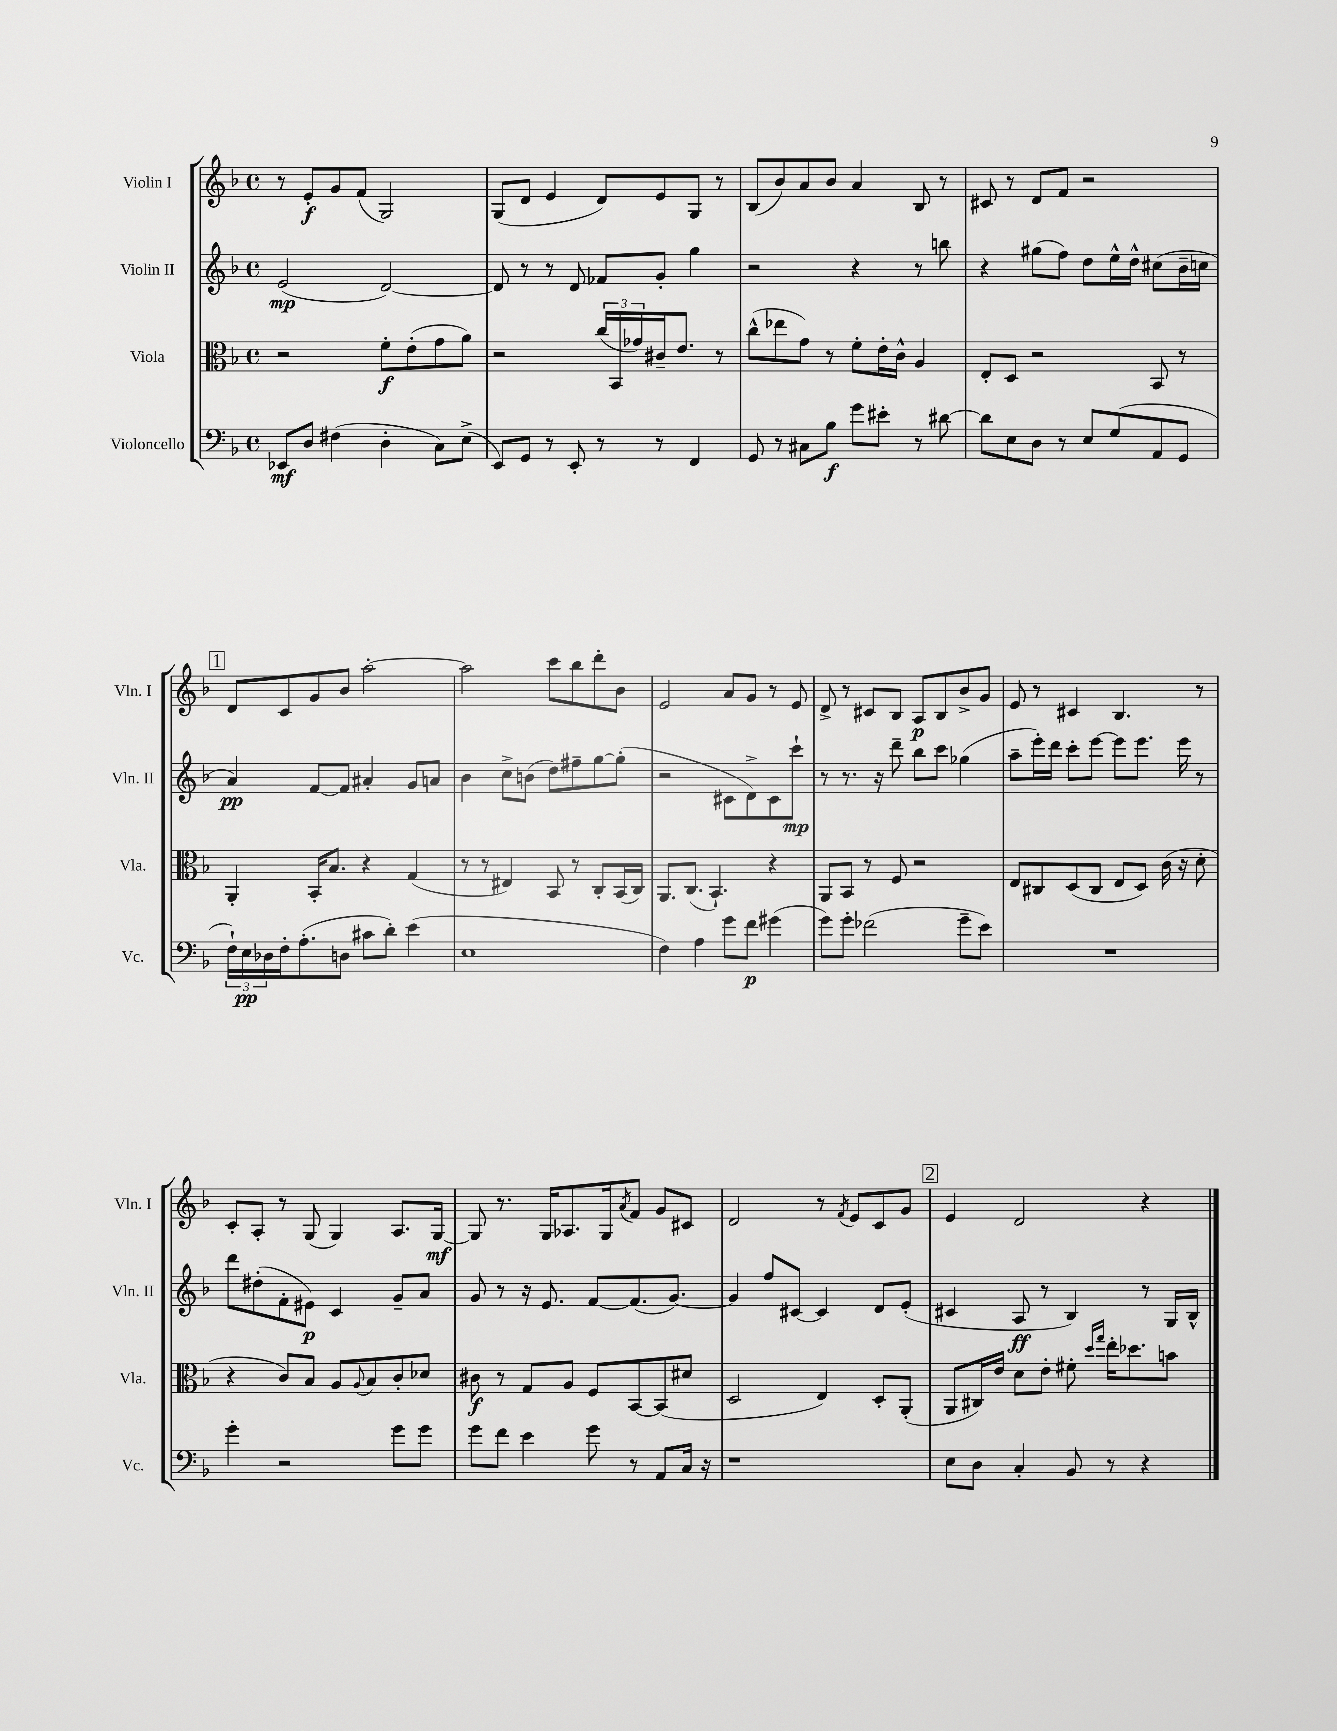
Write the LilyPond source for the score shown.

<<
\new StaffGroup <<
\new Staff = "s0" \with { instrumentName = "Violin I" shortInstrumentName = "Vln. I" } {
    \clef treble \key f \major \defaultTimeSignature \time 4/4
    r8 e'8-.\f g'8 f'8( g2) |
    g8( d'8 e'4 d'8) e'8 g8 r8 |
    bes8( bes'8) a'8 bes'8 a'4 bes8 r8 |
    cis'8 r8 d'8 f'8 r2 |
    \mark \markup { \box "1" } d'8 c'8 g'8 bes'8 a''2~-. |
    a''2 c'''8 bes''8 d'''8-. bes'8 |
    e'2 a'8 g'8 r8 e'8 |
    d'8-> r8 cis'8 bes8 a8\p bes8 bes'8-> g'8 |
    e'8 r8 cis'4 bes4. r8 |
    c'8-. a8-. r8 g8( g4) a8. g16~\mf |
    g8 r8. g16 aes8. g16 \acciaccatura { a'8 } f'8 g'8 cis'8 |
    d'2 r8 \acciaccatura { f'8 } e'8 c'8 g'8 |
    \mark \markup { \box "2" } e'4 d'2 r4 \bar "|." |
}
\new Staff = "s1" \with { instrumentName = "Violin II" shortInstrumentName = "Vln. II" } {
    \clef treble \key f \major \defaultTimeSignature \time 4/4
    e'2\mp( d'2~) |
    d'8 r8 r8 d'8 fes'8 g'8-. g''4 |
    r2 r4 r8 b''8 |
    r4 gis''8( f''8) d''8 e''16-^ d''16-^ cis''8( bes'16-- c''16 |
    \mark \markup { \box "1" } a'4\pp) f'8~ f'8 ais'4-. g'8 a'8 |
    bes'4 c''8-> b'8( d''8) fis''8-- g''8~ g''8-.( |
    r2 cis'8 d'8->) cis'8 c'''8-!\mp |
    r8 r8. r16 d'''8-- bes''8 c'''8 ges''4( |
    a''8-- e'''16-.) d'''16 c'''8-. e'''8~ e'''8 e'''8. e'''16 r8 |
    d'''8 dis''8-.( f'8-. eis'8\p) c'4 g'8-- a'8 |
    g'8 r8 r16 e'8. f'8~ f'8.( g'8.~) |
    g'4 f''8 cis'8~ cis'4 d'8 e'8-.( |
    \mark \markup { \box "2" } cis'4 a8\ff r8 bes4) r8 g16 bes16-^ \bar "|." |
}
\new Staff = "s2" \with { instrumentName = "Viola" shortInstrumentName = "Vla." } {
    \clef alto \key f \major \defaultTimeSignature \time 4/4
    r2 f'8-.\f e'8-.( g'8 a'8) |
    r2 \tuplet 3/2 { c''16( bes,16 ges'16) } cis'16-- e'8. r8 |
    c''8-^( ees''8 g'8) r8 f'8-. e'16-. c'16-^ a4 |
    e8-. d8 r2 bes,8 r8 |
    \mark \markup { \box "1" } a,4-. bes,16-. bes8. r4 g4( |
    r8 r8 eis4) bes,8 r8 c8-. bes,16( c16) |
    a,8. c8.( bes,4.-!) r4 |
    a,8 bes,8 r8 f8 r2 |
    e8 cis8 d8( cis8 e8 d8) c'16( r16 d'8-. |
    r4 c'8) bes8 a8 \appoggiatura { a8 } bes8 c'8-. des'8 |
    cis'8\f r8 g8 a8 f8 bes,8~ bes,8( dis'8 |
    d2 e4) d8-. a,8-.( |
    \mark \markup { \box "2" } a,8 cis16) e'16 d'8 e'8-. fis'8-. \grace { d''16 g''16 } e''16-. des''8. b'8 \bar "|." |
}
\new Staff = "s3" \with { instrumentName = "Violoncello" shortInstrumentName = "Vc." } {
    \clef bass \key f \major \defaultTimeSignature \time 4/4
    ees,8\mf d8 fis4( d4-. c8) e8->( |
    e,8) g,8 r8 e,8-. r8 r8 f,4 |
    g,8 r8 cis8 bes8\f g'8 eis'8-. r8 dis'8~ |
    dis'8 e8 d8 r8 e8 g8( a,8 g,8 |
    \mark \markup { \box "1" } \tuplet 3/2 { f16-!) e16\pp des16 } f16-. a8.-.( d8 cis'8 d'8-.) e'4( |
    e1 |
    f4) a4 g'8 f'8\p gis'4( |
    g'8) g'8-. fes'2( g'8-- e'8) |
    R1 |
    g'4-. r2 g'8 g'8 |
    g'8 f'8 e'4 g'8 r8 a,8 c16 r16 |
    r1 |
    \mark \markup { \box "2" } e8 d8 c4-. bes,8 r8 r4 \bar "|." |
}
>>
>>
\layout { \context { \Score \remove "Bar_number_engraver" } }
